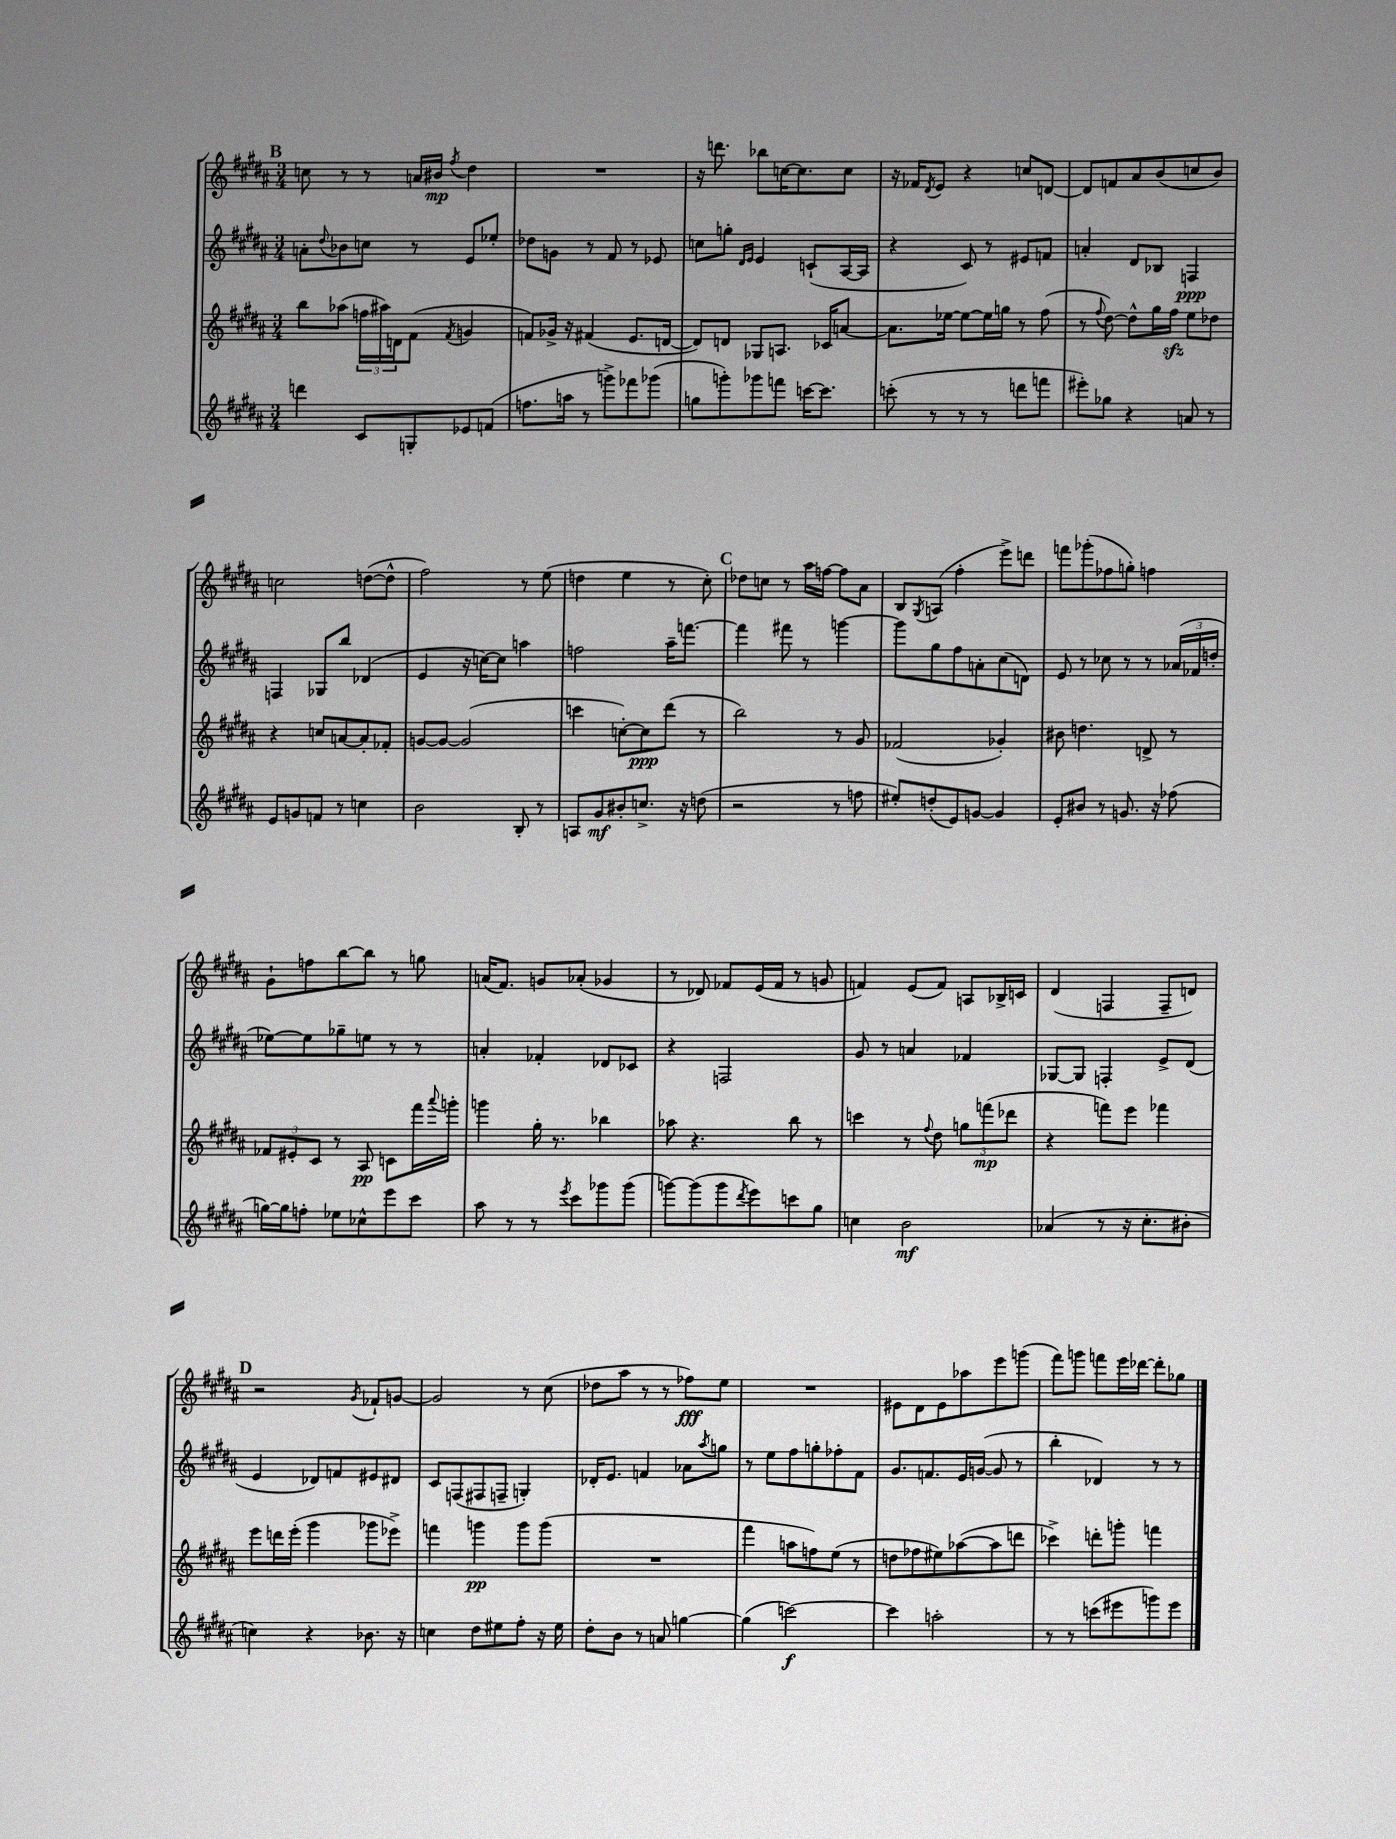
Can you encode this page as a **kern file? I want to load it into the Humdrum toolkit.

**kern	**kern	**kern	**kern
*staff4	*staff3	*staff2	*staff1
*clefG2	*clefG2	*clefG2	*clefG2
*k[f#c#g#d#a#]	*k[f#c#g#d#a#]	*k[f#c#g#d#a#]	*k[f#c#g#d#a#]
*M3/4	*M3/4	*M3/4	*M3/4
4ddd	8bb	8a'	8cc
.	.	8qqdd#	.
.	(8aa-	8b-	8r
8c#	24ff	8cc	8r
.	24aa#)	.	.
.	24d	.	.
8G'	(8f#	8r	16a
.	.	.	16b#
.	8qf#	.	8qff#
8e-	4g	8e	4dd#
(8f	.	8ee-'	.
=	=	=	=
8.ff	8f)	8dd-	2.r
.	16g-^	8g	.
16aa	16r	.	.
8r	(4f#	8r	.
8ggg^)	.	8f#	.
8fff-	8.e	8r	.
(8ggg-	.	8e-	.
.	[16d	.	.
=	=	=	=
8gg	8d])	8cc	16r
.	.	.	8.ddd
8ggg')	8d	8gg'	.
.	.	16qqd#	.
.	.	16qqe	.
8ggg-	8G-	4e	8bb-
8fff	8.A	.	[16cc
.	.	.	8.cc]
[16ccc	.	(8c`	.
8.ccc]	16c-	.	.
.	[8a	[16A#	8cc
.	.	16A#]	.
=	=	=	=
(8ccc'	8.a]	4r	16r
.	.	.	16f-
.	.	.	8qd#
8r	.	.	8e
.	[16ee-	.	.
8r	8ee-_	8c#)	4r
8r	16ee-]	8r	.
.	16gg	.	.
8ddd	8r	8e#	8cc
8fff	(8ff#	8f	[8d
=	=	=	=
8eee#')	8r	4a'	8d]
.	8qqff#	.	.
8gg-	[8dd#)	.	8f
4r	8dd#^^]	8d#	8a#
.	16gg#	8B-	(8b
.	16ff#	.	.
8a	8ee	4F	8cc
8r	8dd-	.	8b)
=	=	=	=
8e	4r	4F	2cc
8g	.	.	.
8f	8cc	8G-	.
8r	[8a	8bb	.
4cc	8a']	(4d-	([8dd
.	8f-'	.	8dd^^]
=	=	=	=
2b	[8g	4e	2ff#)
.	8g_	.	.
.	(2g]	16r	.
.	.	[16cc)	.
.	.	8cc]	.
8B'	.	4aa	8r
8r	.	.	(8ee
=	=	=	=
8A	4ccc	2ff	4dd
8g#	.	.	.
8b#'	[8cc')	.	4ee
8.cc^	8cc]	.	.
.	(8ddd#	16aa#~	8r
16r	.	[8.fff	.
(8dd	8r	.	8cc#')
=	=	=	=
2r	2bb)	4fff]	8dd-
.	.	.	8cc
.	.	8fff#	8r
.	.	8r	16aa#
.	.	.	[16ff
8r	8r	[4ggg	8ff]
8ff	8g#	.	8a#
=	=	=	=
8ee#')	(2f-	8ggg]	8B
.	.	.	8qG#
(8dd'	.	8gg#	(8A
8e)	.	8ff#	4ff#'
[8g	.	8a'	.
4g]	4g-')	(8cc#	8eee^)
.	.	8d)	8ddd
=	=	=	=
8e'	8b#	8e	8fff
8b#	4.dd	8r	(8ggg-'
8r	.	8cc-	8ff-
8.g	.	8r	8gg')
.	8d^	8r	4ff
16r	.	.	.
(8ff-	8r	(24a-	.
.	.	24f-	.
.	.	24dd'	.
=	=	=	=
[16gg)	12f-	[8ee-)	8g#`
16gg]	.	.	.
.	12e#'	.	.
8ff'	.	8ee-]	8ff
.	12c#	.	.
8ee-	8r	8gg-~	[8bb
8cc-^^	8A#	8ee	8bb]
8eee	8c	8r	8r
8ccc#	16fff#	8r	8gg
.	8qqaaa#	.	.
.	16ggg'	.	.
=	=	=	=
8aa#	4ggg	4a'	(16a
.	.	.	8.f#)
8r	.	.	.
8r	16gg#'	4f-'	8g
.	8.r	.	.
8qeee	.	.	.
8ccc#	.	.	(8a-'
8ggg-	4bb-	8d-	4g-
(8ggg-	.	8c-	.
=	=	=	=
[8ggg)	8aa-	4r	8r
(8ggg]	4.r	.	8d-)
8ggg	.	2F	8f-
8qddd#	.	.	.
8eee)	.	.	(16e
.	.	.	16f-
8ccc	8bb	.	8r
8gg#	8r	.	8g
=	=	=	=
4cc	4ccc	8g#	4f)
.	.	8r	.
2b	8r	4a	(8e
.	8qqff#	.	.
.	8dd#	.	8f)
.	12gg	4f-	8A
.	(12fff	.	.
.	.	.	16B-^
.	12ddd-	.	.
.	.	.	16c
=	=	=	=
(4a-	4r	[8G-	(4d#
.	.	8G-]	.
8r	8fff)	4F'	4F
16r	8eee	.	.
8.cc#'	.	.	.
.	4fff-	8e^	8F~
8b#'	.	(8d#	8d)
=	=	=	=
4cc)	8eee	4e	2r
.	16ddd	.	.
.	(16eee'	.	.
4r	4ggg#	8d-)	.
.	.	8f	.
.	.	.	8qg#
8.b-	8ggg-	8e#	8f-`
.	8eee-^)	8d#	[8g
16r	.	.	.
=	=	=	=
4cc	4fff	8c#	2g]
.	.	(8F	.
8dd#	4ggg	8F#	.
8ee#	.	8F~	.
8ff#'	8ggg	4G')	8r
16r	(8ggg	.	(8cc#
16ee#	.	.	.
=	=	=	=
8dd#'	2.r	16d-'	8dd-
.	.	8.e	.
8b	.	.	8aa#
8r	.	4f	8r
8a	.	.	8r
[4gg	.	8a-	8ff-)
.	.	8qaa#	.
.	.	8gg	8ee
=	=	=	=
(4gg]	4fff#	8r	2.r
.	.	8ee	.
[2ccc)	8aa	8ff#	.
.	8ff)	8gg'	.
.	(8ee	8ff-'	.
.	8r	8f#	.
=	=	=	=
4ccc]	8dd	8.g#	8e#
.	8ff-	.	8d#
.	.	8.f	.
2aa'	8ee#)	.	8e#
.	([8aa-	16e	8aa-
.	.	([16g	.
.	8aa-]	8g]	8eee
.	8ddd	8r	(8ggg
=	=	=	=
8r	4ccc-^)	4bb'	8fff#)
8r	.	.	8ggg
(8ccc	8ddd'	4d-)	8fff
8eee#	8ggg'	.	16eee
.	.	.	[16ddd-
8ggg)	4fff	8r	8ddd-']
8eee#	.	8r	8gg-
==	==	==	==
*-	*-	*-	*-
